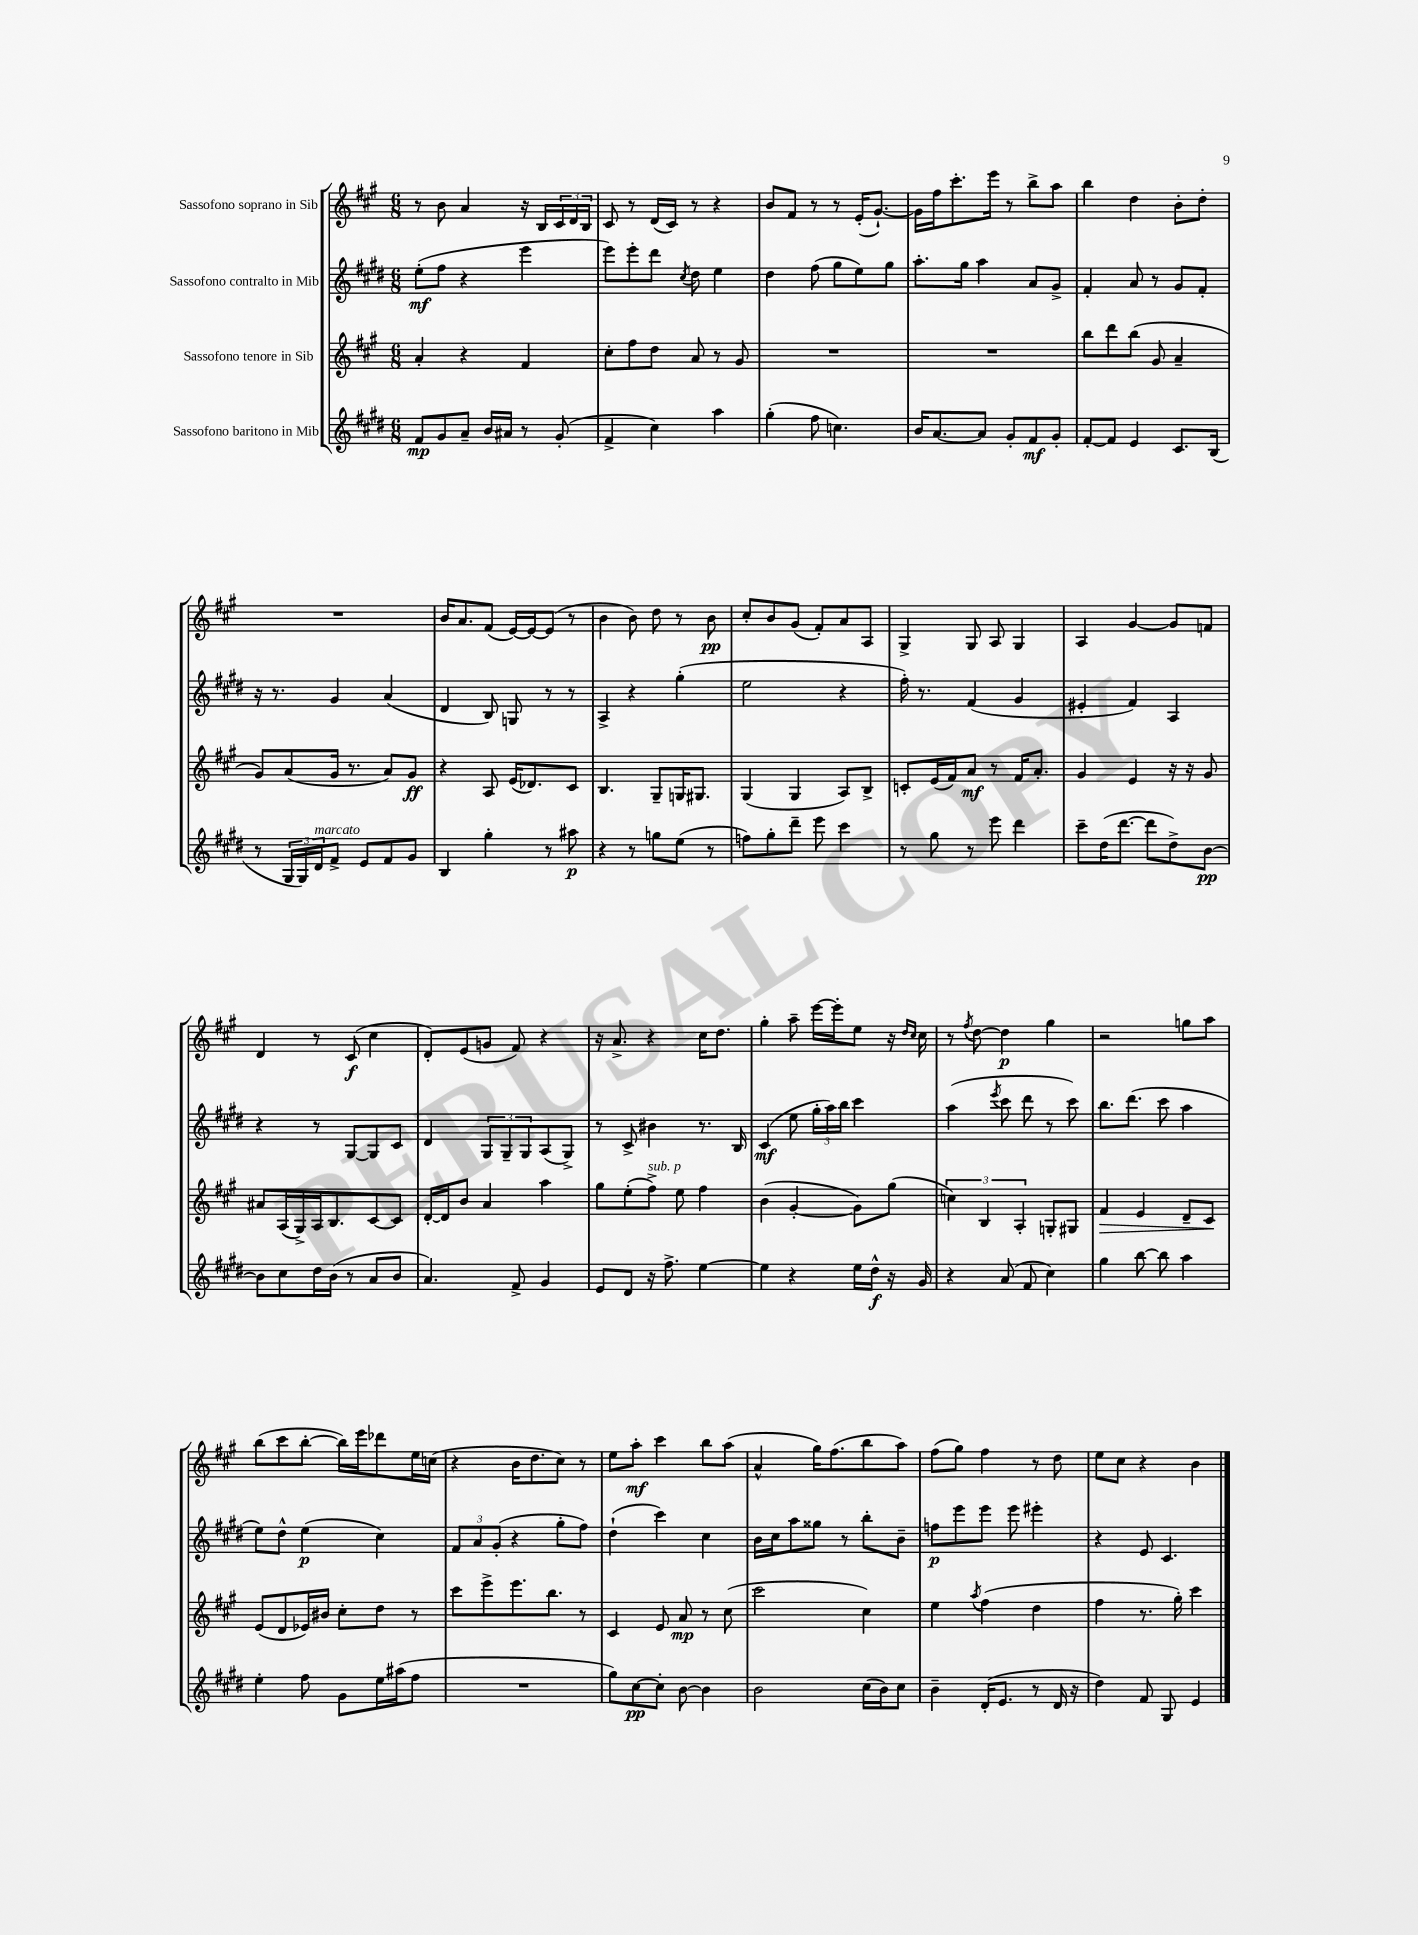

**kern	**kern	**kern	**kern
*staff4	*staff3	*staff2	*staff1
*clefG2	*clefG2	*clefG2	*clefG2
*k[f#c#g#d#]	*k[f#c#g#]	*k[f#c#g#d#]	*k[f#c#g#]
*M6/8	*M6/8	*M6/8	*M6/8
8f#	4a'	(8ee'	8r
8g#	.	8ff#	8b
8a~	4r	4r	4a
16b	.	.	.
16a#	.	.	.
8r	4f#	4eee	16r
.	.	.	16B
(8g#'	.	.	24c#
.	.	.	24d
.	.	.	24B
=	=	=	=
4f#^	8cc#'	8eee)	8c#
.	8ff#	8eee'	8r
4cc#)	8dd	8ddd#	(16d
.	.	.	16c#)
.	.	8qcc#	.
.	8a	8dd#	8r
4aa	8r	4ee	4r
.	8g#	.	.
=	=	=	=
(4gg#'	2.r	4dd#	8b
.	.	.	8f#
8ff#	.	(8ff#	8r
4.cc)	.	8gg#	8r
.	.	8ee)	(16e'
.	.	.	[8.g#`)
.	.	8gg#	.
=	=	=	=
16b	2.r	8.aa'	16g#]
[8.a	.	.	16ff#
.	.	.	8.ccc#'
.	.	16gg#	.
8a]	.	4aa	.
.	.	.	16eee
8g#'	.	.	8r
8f#	.	8a	8bb^
8g#'	.	8g#^	8aa
=	=	=	=
[8f#'	8bb	4f#'	4bb
8f#]	8ddd	.	.
4e	(8bb	8a	4dd
.	8g#	8r	.
8.c#	4a~	8g#	8b'
.	.	8f#'	8dd'
(16B	.	.	.
=	=	=	=
8r	8g#)	16r	2.r
.	.	8.r	.
24G#	(8a	.	.
24G#)	.	.	.
24d#	.	.	.
8f#^	16g#	4g#	.
.	8.r	.	.
8e	.	.	.
8f#	8a)	(4a	.
8g#	8g#	.	.
=	=	=	=
4B	4r	4d#	16b
.	.	.	8.a
4gg#'	8A	8B)	(8f#
.	(16e	8G	[16e)
.	8.d-)	.	16e_
8r	.	8r	(8e]
8aa#	8c#	8r	8r
=	=	=	=
4r	4.B	4A^	4b
8r	.	4r	8b)
8gg	8G#~	.	8dd
(8ee	16G	(4gg#'	8r
.	8.G#	.	.
8r	.	.	8b
=	=	=	=
8ff)	(4G#	2ee	8cc#'
8gg#'	.	.	8b
8ddd#~	4G#	.	(8g#
8eee	.	.	8f#')
4ccc#	8A)	4r	8a
.	8B^	.	8A
=	=	=	=
8r	8c'	16ff#')	4G#^
.	.	8.r	.
8gg#	(16e	.	.
.	16f#)	.	.
8r	8a	(4f#	8G#
8eee	8r	.	8A
4ddd#	16f#	4g#	4G#
.	8.a'	.	.
=	=	=	=
8ccc#~	4g#	4e#'	4A
(16dd#	.	.	.
[8.ddd#	.	.	.
.	4e	4f#)	[4g#
8ddd#]	.	.	.
8dd#^)	16r	4A	8g#]
.	16r	.	.
[8b	8g#	.	8f
=	=	=	=
8b]	8a#	4r	4d
8cc#	(16A	.	.
.	16G#^)	.	.
16dd#	16A	8r	8r
(16b	8.B	.	.
8r	.	[8G#	(8c#
8a	[8c#	8G#]	4cc#
8b	8c#]	8c#	.
=	=	=	=
4.a)	[16d'	4d#	8d')
.	16d]	.	.
.	8b	.	(8e
.	4a	12G#	8g
.	.	12G#~	.
8f#^	.	.	8f#)
.	.	12G#	.
4g#	4aa	(8A	4r
.	.	8G#^)	.
=	=	=	=
8e	8gg#	8r	16r
.	.	.	8.a^
8d#	(8ee'	8c#^	.
16r	8ff#^)	4b#	4r
8.ff#^	.	.	.
.	8ee	.	.
[4ee	4ff#	8.r	16cc#
.	.	.	8.dd
.	.	16B	.
=	=	=	=
4ee]	(4b	(4c#	4gg#'
4r	[4g#'	8ee	8aa~
.	.	24gg#'	[16eee
.	.	24aa)	.
.	.	.	16eee']
.	.	24bb	.
16ee	8g#])	4ccc#	8ee
16dd#^^	.	.	.
16r	(8gg#	.	16r
.	.	.	16qqdd
.	.	.	16qqcc#
16g#	.	.	16cc#
=	=	=	=
4r	6cc)	(4aa	8r
.	.	.	8qff#
.	.	.	[8dd
.	6B	.	.
.	.	8qeee	.
(8a	.	8ccc#	4dd]
.	6A'	.	.
8f#	.	8ddd#	.
4cc#)	8G'	8r	4gg#
.	8G#	8ccc#)	.
=	=	=	=
4gg#	4f#	8.bb	2r
.	.	(8.ddd#	.
[8bb	4e	.	.
8bb]	.	8ccc#	.
4aa	8d~	4aa	8gg
.	8c#	.	8aa
=	=	=	=
4ee'	(8e	8ee)	(8bb
.	8d	8dd#^^	8ccc#
8ff#	16e-)	(4ee	[8bb'
.	16b#	.	.
8g#	8cc#'	.	16bb])
.	.	.	16eee
16ee	8dd	4cc#)	8ddd-
(16aa#	.	.	.
8ff#	8r	.	16ee
.	.	.	(16cc
=	=	=	=
2.r	8ccc#	12f#	4r
.	.	12a	.
.	8eee^	.	.
.	.	(12g#'	.
.	8.eee	4r	16b
.	.	.	8.dd
.	8.bb	.	.
.	.	8gg#'	8cc#)
.	8r	8ff#)	8r
=	=	=	=
8gg#)	4c#	(4dd#`	8ee
[8cc#	.	.	8aa'
8cc#']	8e	4ccc#)	4ccc#
[8b	8a	.	.
4b]	8r	4cc#	8bb
.	(8cc#	.	(8aa
=	=	=	=
2b	2ccc#	16b	4a^^
.	.	16cc#	.
.	.	8aa	.
.	.	8gg##	16gg#)
.	.	.	(8.ff#
.	.	8r	.
(16cc#	4cc#)	8bb'	8bb
16b)	.	.	.
8cc#	.	8b~	8aa)
=	=	=	=
4b~	4ee	8ff	(8ff#
.	.	8eee	8gg#)
.	8qaa	.	.
(16d#'	(4ff#	8eee	4ff#
8.e	.	.	.
.	.	8eee	.
8r	4dd	4eee#'	8r
16d#	.	.	8dd
16r	.	.	.
=	=	=	=
4dd#)	4ff#	4r	8ee
.	.	.	8cc#
8f#	8.r	8e	4r
8G#	.	4.c#	.
.	16gg#')	.	.
4e	4ccc#	.	4b
==	==	==	==
*-	*-	*-	*-
